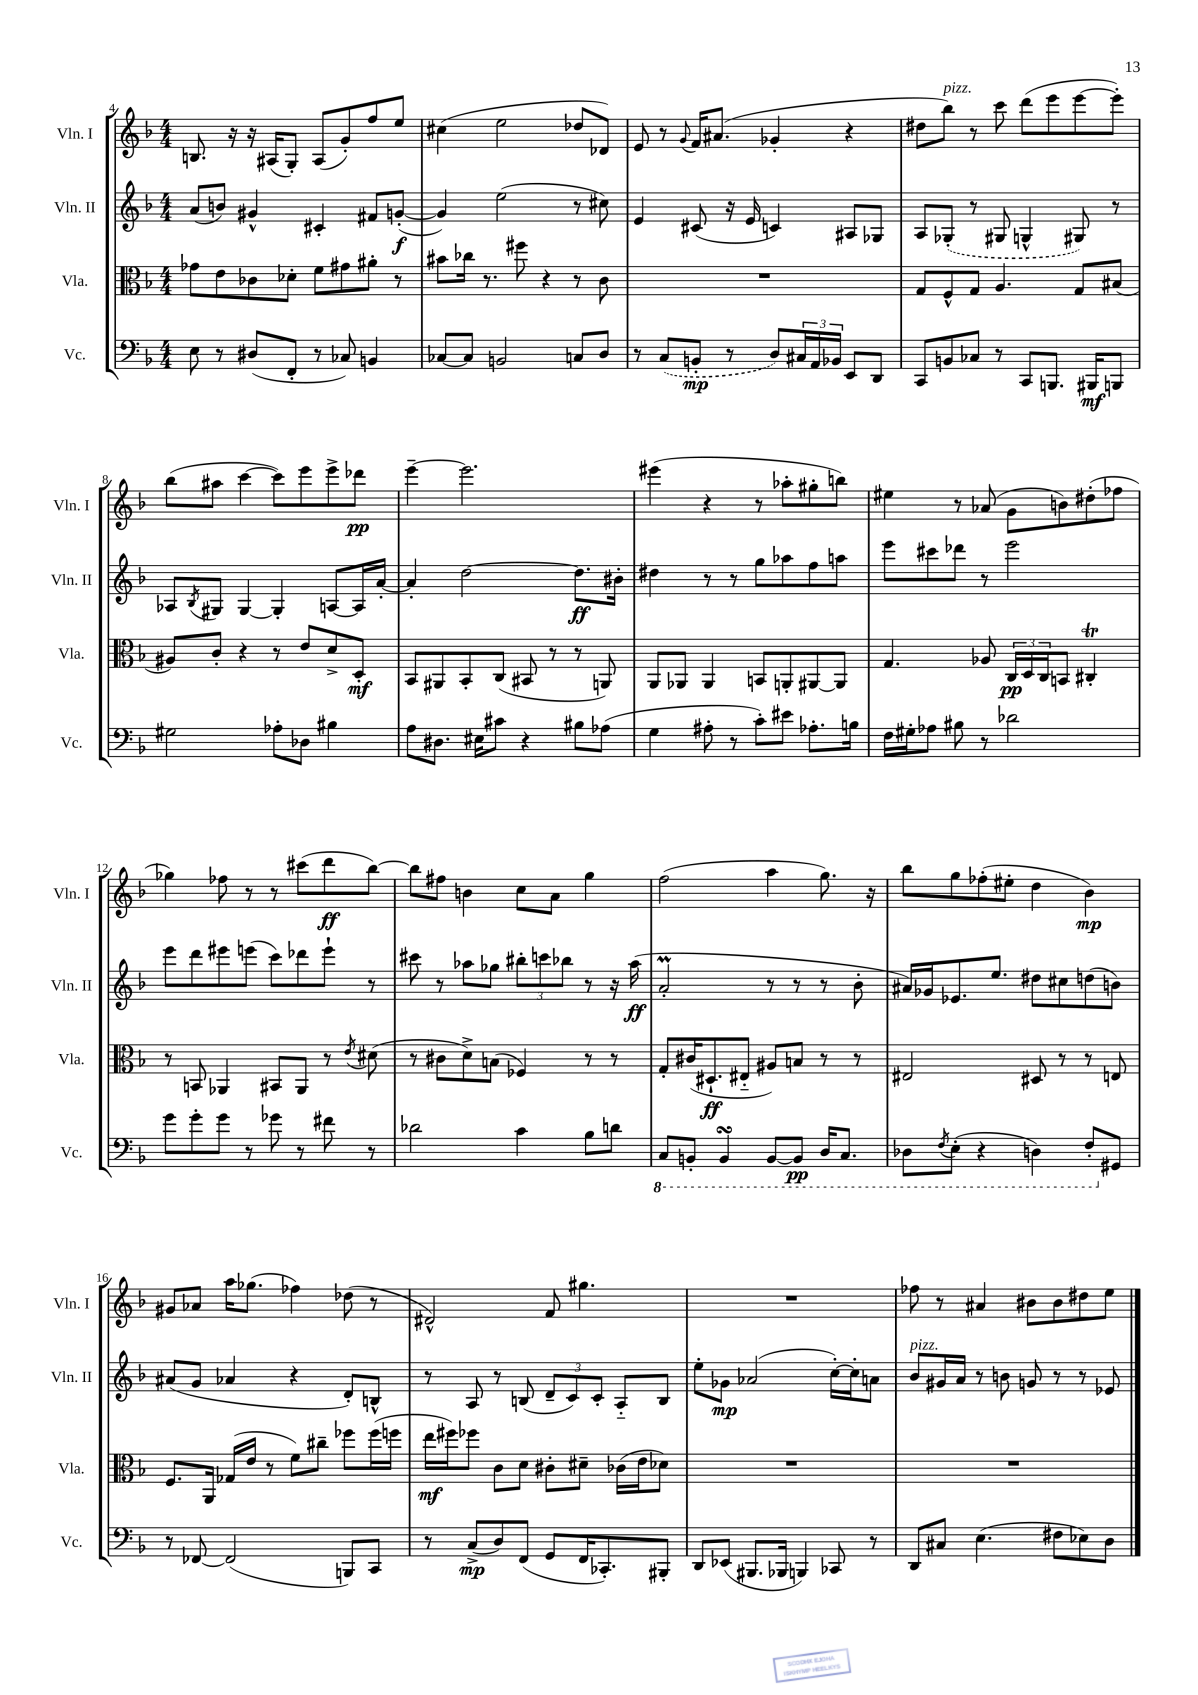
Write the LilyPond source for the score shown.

<<
\new StaffGroup <<
\new Staff = "s0" \with { instrumentName = "Vln. I" shortInstrumentName = "Vln. I" } {
    \clef treble \key f \major \numericTimeSignature \time 4/4
    b8. r16 r16 ais16( g8-.) ais8( g'8-.) f''8 e''8 |
    cis''4( e''2 des''8 des'8) |
    e'8 r8 \appoggiatura { g'8 } f'16 ais'8.( ges'4-. r4 |
    dis''8 bes''8^\markup { \italic "pizz." }) r8 c'''8 d'''8( e'''8 e'''8~ e'''8-.) |
    bes''8( ais''8 c'''4~ c'''8) e'''8 e'''8-> des'''8\pp |
    e'''4~-- e'''2. |
    eis'''4( r4 r8 aes''8-. gis''8-. b''8) |
    eis''4 r8 aes'8( g'8 b'8) dis''8-.( fes''8 |
    ges''4) fes''8 r8 r8 cis'''8( d'''8\ff bes''8~) |
    bes''8 fis''8 b'4 c''8 a'8 g''4 |
    f''2( a''4 g''8.) r16 |
    bes''8 g''8 fes''8-.( eis''8-. d''4 bes'4\mp) |
    gis'8 aes'8 a''16 ges''8.( fes''4) des''8( r8 |
    dis'2-^) f'8 gis''4. |
    R1 |
    fes''8 r8 ais'4 bis'8 bis'8 dis''8 e''8 \bar "|." |
}
\new Staff = "s1" \with { instrumentName = "Vln. II" shortInstrumentName = "Vln. II" } {
    \clef treble \key f \major \numericTimeSignature \time 4/4
    a'8( b'8) gis'4-^ cis'4-. fis'8 g'8~-.\f( |
    g'4) e''2( r8 cis''8) |
    e'4 cis'8( r16 e'16 c'4) ais8 ges8 |
    a8 \once \slurDashed ges8-.( r8 gis8 g4-^ gis8) r8 |
    aes8 \acciaccatura { bes8 } gis8 gis4~ gis4-. a8~ a16 a'16~-. |
    a'4-. d''2~ d''8.\ff bis'16-. |
    dis''4 r8 r8 g''8 aes''8 f''8 a''8 |
    e'''8 cis'''8 des'''8 r8 e'''2 |
    e'''8 d'''8 eis'''8 e'''8( c'''8) des'''8 e'''8-! r8 |
    cis'''8 r8 aes''8 ges''8 \tuplet 3/2 { bis''8-. c'''8 bes''8 } r8 r16 aes''16\ff( |
    a'2-.\prall r8 r8 r8 bes'8-. |
    ais'16) ges'16 ees'8. e''8. dis''8 cis''8 d''8( b'8) |
    ais'8( g'8 aes'4 r4 d'8-.) b8-^ |
    r8 a8 r8 b8( \tuplet 3/2 { d'8-- c'8) c'8-. } a8-_ b8 |
    e''8-. ges'8\mp aes'2( c''16~-.) c''16-. a'8 |
    bes'8^\markup { \italic "pizz." } gis'16 a'16 r8 b'8 g'8 r8 r8 ees'8 \bar "|." |
}
\new Staff = "s2" \with { instrumentName = "Vla." shortInstrumentName = "Vla." } {
    \clef alto \key f \major \numericTimeSignature \time 4/4
    ges'8 e'8 ces'8 des'8-. f'8 gis'8 ais'8-. r8 |
    bis'8 ces''16 r8. fis''8 r4 r8 c'8 |
    R1 |
    g8 f8-^ g8 a4. g8 bis8( |
    ais8) c'8-. r4 r8 e'8 d'8-> d8-.\mf |
    bes,8 ais,8 bes,8-. c8( bis,8 r8 r8 a,8) |
    a,8 aes,8 aes,4 b,8 a,8-. ais,8~ ais,8 |
    g4. aes8 \tuplet 3/2 { c16\pp d16 c16 } b,8 cis4-.\trill |
    r8 b,8 aes,4 bis,8 aes,8 r8 \acciaccatura { e'8 } dis'8( |
    r8 cis'8 d'8->) b8( fes4) r8 r8 |
    g8-. cis'16( dis8.-!\ff eis8-_ ais8) b8 r8 r8 |
    eis2 dis8 r8 r8 e8 |
    f8. a,16 ges16( e'16 r8 f'8) cis''8-- fes''8 fes''16( f''16 |
    e''16\mf fis''16) fes''8 c'8 d'8 cis'8-. dis'8-- ces'16( e'16 des'8) |
    R1 |
    R1 \bar "|." |
}
\new Staff = "s3" \with { instrumentName = "Vc." shortInstrumentName = "Vc." } {
    \clef bass \key f \major \numericTimeSignature \time 4/4
    e8 r8 dis8( f,8-. r8 ces8) b,4 |
    ces8~ ces8 b,2 c8 d8 |
    r8 \once \slurDashed c8( b,8-.\mp r8 d8) \tuplet 3/2 { cis16 a,16 bes,16 } e,8 d,8 |
    c,8 b,8 ces8 r8 c,8 b,,8. bis,,16\mf b,,8 |
    gis2 aes8-. des8 bis4 |
    a8 dis8. eis16 cis'8 r4 bis8 aes8( |
    g4 ais8-. r8 c'8-.) eis'8 aes8.-. b16 |
    f16 gis16-. aes8 bis8 r8 des'2 |
    g'8 g'8-. g'8 r8 ges'8 r8 fis'8 r8 |
    des'2 c'4 bes8 d'8 |
    \ottava #-1 c,8 b,,8-. b,,4\turn b,,8~ b,,8\pp d,16 c,8. |
    des,8 \acciaccatura { f,8 } e,8-.( r4 d,4) f,8-. \ottava #0 gis,8 |
    r8 fes,8~ fes,2( b,,8) c,8 |
    r8 c8->\mp( d8) f,8( g,8 f,16 ces,8.-.) bis,,8-. |
    d,8 ees,8( bis,,8. bes,,16 b,,4) ces,8 r8 |
    d,8 cis8 e4.( fis8 ees8) d8 \bar "|." |
}
>>
>>
\layout { \context { \Score currentBarNumber = #4 } }
